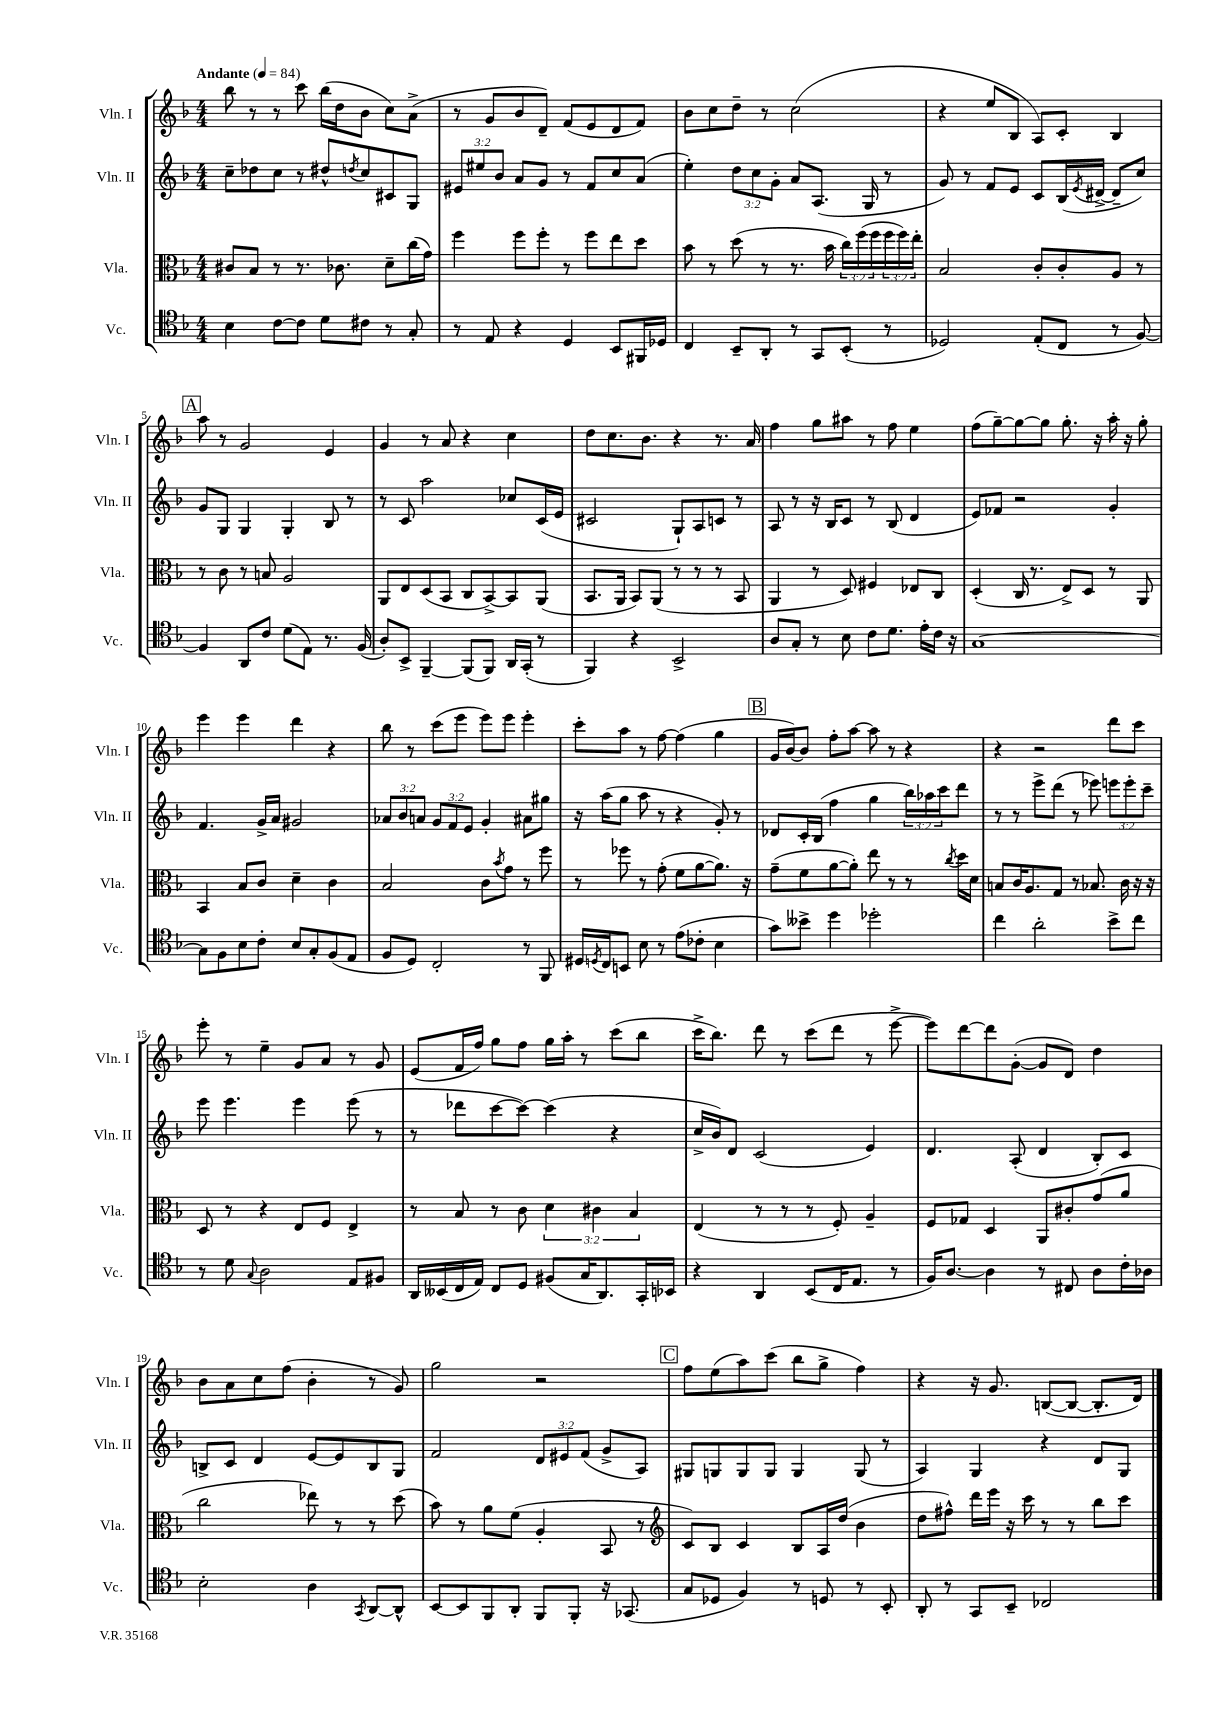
<<
\new StaffGroup <<
\new Staff = "s0" \with { instrumentName = "Vln. I" shortInstrumentName = "Vln. I" } {
    \clef treble \key f \major \numericTimeSignature \time 4/4 \tempo "Andante" 4 = 84
    bes''8 r8 r8 c'''8 bes''16( d''16 bes'8 c''8) a'8->( |
    r8 g'8 bes'8 d'8--) f'8( e'8 d'8 f'8) |
    bes'8 c''8 d''8-- r8 c''2( |
    r4 e''8 bes8 a8) c'8-. bes4 |
    \mark \markup { \box "A" } a''8 r8 g'2 e'4 |
    g'4 r8 a'8 r4 c''4 |
    d''8 c''8. bes'8. r4 r8. a'16 |
    f''4 g''8 ais''8 r8 f''8 e''4 |
    f''8( g''8~--) g''8~ g''8 g''8.-. r16 a''16-. r16 g''8-. |
    e'''4 e'''4 d'''4 r4 |
    bes''8 r8 c'''8( e'''8 e'''8) e'''8 e'''4-. |
    c'''8-. a''8 r8 f''8~ f''4( g''4 |
    \mark \markup { \box "B" } g'16 bes'16~) bes'8 f''8-. a''8~ a''8 r8 r4 |
    r4 r2 d'''8 c'''8 |
    e'''8-. r8 e''4-- g'8 a'8 r8 g'8 |
    e'8( f'16 f''16) g''8 f''8 g''16 a''16-. r8 c'''8( bes''8 |
    c'''16-> bes''8.) d'''8 r8 c'''8( d'''8 r8 e'''8~-> |
    e'''8) d'''8~ d'''8 g'8~-.( g'8 d'8) d''4 |
    bes'8 a'8 c''8 f''8( bes'4-. r8 g'8) |
    g''2 r2 |
    \mark \markup { \box "C" } f''8 e''8( a''8) c'''8( bes''8 g''8-> f''4) |
    r4 r16 g'8. b8~( b8~ b8.-. d'16) \bar "|." |
}
\new Staff = "s1" \with { instrumentName = "Vln. II" shortInstrumentName = "Vln. II" } {
    \clef treble \key f \major \numericTimeSignature \time 4/4 \override Staff.TupletNumber.text = #tuplet-number::calc-fraction-text
    c''8-- des''8 c''8 r8 dis''8-^ \acciaccatura { d''8 } c''8 cis'8 g8 |
    \tuplet 3/2 { eis'8 eis''8 bes'8 } a'8 g'8 r8 f'8 c''8 a'8( |
    e''4-.) \tuplet 3/2 { d''8 c''8 g'8-. } a'8 a8.( g16 r8 |
    g'8) r8 f'8 e'8 c'8 bes16( \acciaccatura { e'8 } dis'16~-> dis'8-- c''8) |
    \mark \markup { \box "A" } g'8 g8 g4 g4-. bes8 r8 |
    r8 c'8 a''2 ces''8 c'16( e'16 |
    cis'2 g8-!) a8 c'8 r8 |
    a8 r8 r16 bes16 c'8 r8 bes8( d'4 |
    e'8) fes'8 r2 g'4-. |
    f'4. g'16-> a'16 gis'2 |
    \tuplet 3/2 { aes'8 bes'8 a'8 } \tuplet 3/2 { g'8 f'8 e'8 } g'4-. ais'8 gis''8 |
    r16 a''16( g''8 a''8 r8 r4 g'8-.) r8 |
    \mark \markup { \box "B" } des'8 c'16-. bes16( f''4 g''4 \tuplet 3/2 { bes''16) aes''16 c'''16 } d'''8 |
    r8 r8 e'''8-> d'''8( r8 ees'''8) \tuplet 3/2 { e'''8 e'''8-. c'''8-- } |
    e'''8 e'''4. e'''4 e'''8( r8 |
    r8 des'''8 c'''8~ c'''8~) c'''4( r4 |
    c''16-> bes'16) d'8 c'2( e'4) |
    d'4. a8-.( d'4 bes8-.) c'8 |
    b8-> c'8 d'4 e'8~ e'8 b8 g8 |
    f'2 \tuplet 3/2 { d'8 eis'8 f'8( } g'8-> a8) |
    \mark \markup { \box "C" } gis8 g8 g8 g8 g4 g8( r8 |
    a4) g4 r4 d'8 g8 \bar "|." |
}
\new Staff = "s2" \with { instrumentName = "Vla." shortInstrumentName = "Vla." } {
    \clef alto \key f \major \numericTimeSignature \time 4/4 \override Staff.TupletNumber.text = #tuplet-number::calc-fraction-text
    cis'8 bes8 r8 r8. ces'8. d'8-- c''16( g'16) |
    f''4 f''8 f''8-. r8 f''8 e''8 d''8 |
    bes'8 r8 d''8( r8 r8. bes'16 \tuplet 3/2 { c''16) f''16( f''16 } \tuplet 3/2 { f''16 f''16) e''16-. } |
    bes2 c'8-. c'8-. a8 r8 |
    \mark \markup { \box "A" } r8 c'8 r8 b8 a2 |
    a,8 e8 d8( bes,8 c8 bes,8~->) bes,8 a,8( |
    bes,8. a,16 bes,8) a,8( r8 r8 r8 bes,8 |
    a,4 r8 d8) fis4 ees8 c8 |
    d4-.( c16 r8. e8->) d8 r8 a,8 |
    bes,4 bes8 c'8 d'4-- c'4 |
    bes2 c'8 \acciaccatura { bes'8 } g'8 r8 f''8 |
    r8 fes''8 r8 g'8-.( f'8 a'8~ a'8.) r16 |
    \mark \markup { \box "B" } g'8--( f'8 a'8~ a'8-.) e''8 r8 r8 \acciaccatura { c''8 } d''16 d'16 |
    b8 c'16 a8. g8 r8 bes8. c'16 r16 r16 |
    d8 r8 r4 e8 f8 e4-> |
    r8 bes8 r8 c'8 \tuplet 3/2 { d'4 cis'4 bes4 } |
    e4( r8 r8 r8 f8-.) a4-- |
    f8 ges8 d4 a,8 cis'8-. g'8( a'8 |
    c''2 ees''8) r8 r8 d''8( |
    bes'8) r8 a'8 f'8( a4-. bes,8 r8 |
    \mark \markup { \box "C" } \clef treble c'8) bes8 c'4 bes8 a16 d''16( bes'4 |
    d''8 fis''8-^) d'''16 e'''16 r16 c'''16 r8 r8 bes''8 c'''8 \bar "|." |
}
\new Staff = "s3" \with { instrumentName = "Vc." shortInstrumentName = "Vc." } {
    \clef tenor \key f \major \numericTimeSignature \time 4/4
    bes4 c'8~ c'8 d'8 cis'8 r8 g8-. |
    r8 e8 r4 d4 bes,8 fis,16 des16 |
    c4 bes,8-- a,8-. r8 g,8 bes,8-.( r8 |
    des2) e8-.( c8 r8 f8~) |
    \mark \markup { \box "A" } f4 a,8 c'8 d'8( e8) r8. f16( |
    a8-.) bes,8-> f,4~-- f,8( f,8) a,16 g,16-.( r8 |
    f,4) r4 bes,2-> |
    a8 g8-. r8 bes8 c'8 d'8. e'16-. c'16 r16 |
    g1~ |
    g8 f8 bes8 c'8-. bes8 g8-. f8( e8 |
    f8 d8) c2-. r8 f,8 |
    dis16 \acciaccatura { d8 } c16 b,8 bes8 r8 e'8( ces'8-. bes4 |
    \mark \markup { \box "B" } g'8) beses'8-> d''4 des''2-. |
    c''4 a'2-. bes'8-> c''8 |
    r8 d'8 \appoggiatura { g8 } a2 e8 fis8 |
    a,16 beses,16( c16 e16) c8 d8 fis8( g16 a,8.) g,16-. bes,16 |
    r4 a,4 bes,8( c16 e8. r8 |
    f16) a8.~ a4 r8 cis8 a8 c'16-. aes16 |
    bes2-. a4 \acciaccatura { g,8 } a,8~ a,8-^ |
    bes,8~ bes,8 f,8 a,8-. f,8 f,8-. r16 ges,8.( |
    \mark \markup { \box "C" } g8 des8 f4) r8 d8 r8 bes,8-. |
    a,8-. r8 g,8 bes,8-- ces2 \bar "|." |
}
>>
>>
